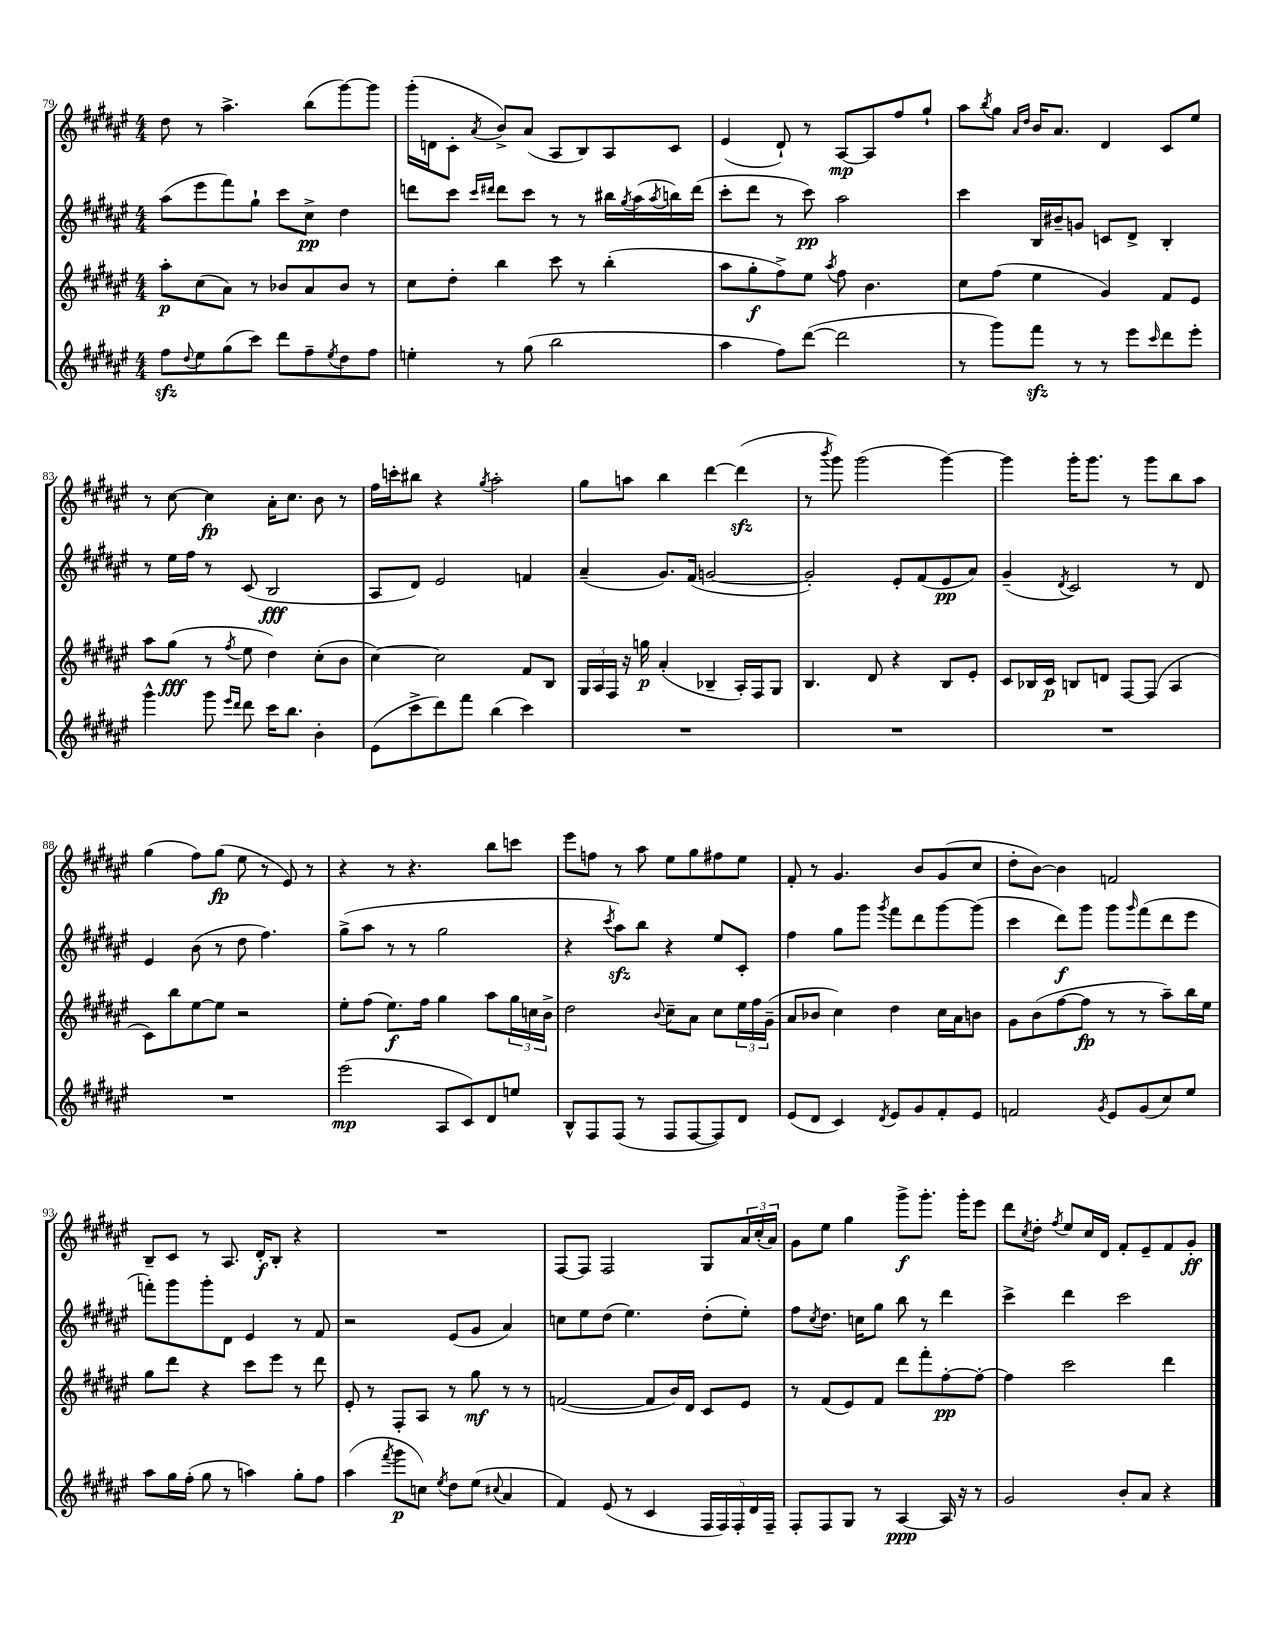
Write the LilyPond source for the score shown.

<<
\new StaffGroup <<
\new Staff = "s0" {
    \clef treble \key fis \major \numericTimeSignature \time 4/4
    dis''8 r8 ais''4.-> b''8( gis'''8~) gis'''8 |
    gis'''16-.( d'16 cis'8-. \acciaccatura { ais'8 } b'8->) ais'8( ais8 b8) ais8 cis'8 |
    eis'4( dis'8-!) r8 ais8~\mp ais8 fis''8 gis''8-! |
    ais''8 \acciaccatura { b''8 } gis''8 \grace { ais'16 dis''16 } b'16 ais'8. dis'4 cis'8 eis''8 |
    r8 cis''8~ cis''4\fp ais'16-. cis''8. b'8 r8 |
    fis''16 c'''16-. bis''8 r4 \acciaccatura { gis''8 } ais''2-. |
    gis''8 a''8 b''4 dis'''4~ dis'''4\sfz( |
    r8 \acciaccatura { b'''8 } gis'''8) gis'''2( gis'''4~) |
    gis'''4 gis'''16-. gis'''8. r8 gis'''8 b''8 ais''8 |
    gis''4( fis''8) gis''8\fp( eis''8 r8 eis'8) r8 |
    r4 r8 r4. b''8 c'''8 |
    eis'''8 f''8 r8 ais''8 eis''8 gis''8 fis''8 eis''8 |
    fis'8-. r8 gis'4. b'8 gis'8( cis''8 |
    dis''8-. b'8~) b'4 f'2 |
    b8-- cis'8 r8 ais8. dis'16-.\f b8-. r4 |
    R1 |
    fis8~ fis8 fis2 gis8 \tuplet 3/2 { ais'16 cis''16-.( ais'16) } |
    gis'8 eis''8 gis''4 gis'''8->\f gis'''8.-. gis'''16-. eis'''8 |
    dis'''8 \acciaccatura { cis''8 } dis''8-. \acciaccatura { fis''8 } eis''8 cis''16 dis'16 fis'8-. eis'8-- fis'8 gis'8-.\ff \bar "|." |
}
\new Staff = "s1" {
    \clef treble \key fis \major \numericTimeSignature \time 4/4
    ais''8( eis'''8 fis'''8) gis''8-! cis'''8 cis''8->\pp dis''4 |
    d'''8 cis'''8 \grace { cis'''16 dis'''16 } dis'''8 cis'''8 r8 r8 bis''16 \acciaccatura { gis''8 } ais''16( \acciaccatura { ais''8 } b''16) dis'''16( |
    cis'''8-. dis'''8 r8 cis'''8\pp) ais''2 |
    cis'''4 b16 bis'16-- g'8 c'8 dis'8-> b4-. |
    r8 eis''16 fis''16 r8 cis'8( b2\fff |
    ais8 dis'8) eis'2 f'4 |
    ais'4--( gis'8.) fis'16( g'2~ |
    g'2-.) eis'8-. fis'8( eis'8\pp ais'8) |
    gis'4--( \acciaccatura { dis'8 } cis'2) r8 dis'8 |
    eis'4 b'8( r8 dis''8 fis''4.) |
    gis''8->( ais''8 r8 r8 gis''2 |
    r4 \acciaccatura { cis'''8 } ais''8\sfz) b''8 r4 eis''8 cis'8-. |
    fis''4 gis''8 gis'''8 \acciaccatura { gis'''8 } fis'''8 dis'''8 gis'''8~ gis'''8( |
    cis'''4 dis'''8\f) gis'''8 gis'''8 \grace { gis'''16 } fis'''8( dis'''8 eis'''8 |
    f'''8-.) gis'''8 gis'''8-. dis'8 eis'4 r8 fis'8 |
    r2 eis'8( gis'8 ais'4) |
    c''8 eis''8 dis''8( eis''4.) dis''8-.( eis''8-.) |
    fis''8 \acciaccatura { cis''8 } dis''8. c''16 gis''8 b''8 r8 dis'''4 |
    cis'''4-> dis'''4 cis'''2 \bar "|." |
}
\new Staff = "s2" {
    \clef treble \key fis \major \numericTimeSignature \time 4/4
    ais''8-.\p cis''8( ais'8) r8 bes'8 ais'8 bes'8 r8 |
    cis''8 dis''8-. b''4 cis'''8 r8 b''4-.( |
    ais''8 gis''8-.\f fis''8->) eis''8 \acciaccatura { ais''8 } fis''8 b'4. |
    cis''8 fis''8( eis''4 gis'4) fis'8 eis'8 |
    ais''8 gis''8\fff( r8 \acciaccatura { fis''8 } eis''8 dis''4) cis''8-.( b'8 |
    cis''4~) cis''2 fis'8 b8 |
    \tuplet 3/2 { gis16 ais16 fis16 } r16 g''16\p ais'4-.( bes4-- ais16-.) fis16 gis8 |
    b4. dis'8 r4 b8 eis'8-. |
    cis'8 bes16 cis'16\p b8 d'8 fis8~ fis8( ais4 |
    cis'8) b''8 eis''8~ eis''8 r2 |
    eis''8-. fis''8( eis''8.\f) fis''16 gis''4 ais''8 \tuplet 3/2 { gis''16 c''16 b'16-> } |
    dis''2 \appoggiatura { b'8 } cis''8-- ais'8 cis''8 \tuplet 3/2 { eis''16 fis''16 gis'16--( } |
    ais'8 bes'8 cis''4) dis''4 cis''16 ais'16 b'8 |
    gis'8 b'8( fis''8~ fis''8\fp r8 r8 ais''8--) b''16 eis''16 |
    gis''8 dis'''8 r4 cis'''8 eis'''8 r8 dis'''8 |
    eis'8-. r8 fis8-. ais8 r8 gis''8\mf r8 r8 |
    f'2~( f'8 b'16) dis'16 cis'8 eis'8 |
    r8 fis'8( eis'8) fis'8 dis'''8 fis'''8-. fis''8~-.\pp fis''8~-. |
    fis''4 cis'''2 dis'''4 \bar "|." |
}
\new Staff = "s3" {
    \clef treble \key fis \major \numericTimeSignature \time 4/4
    fis''8\sfz \appoggiatura { dis''8 } eis''8 gis''8( cis'''8) dis'''8 fis''8-- \acciaccatura { eis''8 } dis''8 fis''8 |
    e''4-. r8 gis''8( b''2 |
    ais''4 fis''8) dis'''8~( dis'''2 |
    r8 gis'''8) fis'''8\sfz r8 r8 eis'''8 \grace { cis'''16 } dis'''8 eis'''8-. |
    gis'''4-^ gis'''8 \grace { eis'''16 dis'''16 } dis'''8 cis'''16 b''8. b'4-. |
    eis'8( cis'''8-> dis'''8) fis'''8 b''4( cis'''4) |
    R1 |
    R1 |
    R1 |
    R1 |
    eis'''2\mp( ais8 cis'8) dis'8 e''8 |
    b8-^ fis8 fis8( r8 fis8 fis8~ fis8) dis'8 |
    eis'8( dis'8 cis'4) \acciaccatura { dis'8 } eis'8 gis'8 fis'8-. eis'8 |
    f'2 \acciaccatura { gis'8 } eis'8 gis'8( cis''8) eis''8 |
    ais''8 gis''16 fis''16-.( gis''8 r8 a''4) gis''8-. fis''8 |
    ais''4( \acciaccatura { fis'''8 } gis'''8\p c''8) \acciaccatura { eis''8 } dis''8 eis''8( \appoggiatura { cis''8 } ais'4 |
    fis'4) eis'8( r8 cis'4 \tuplet 5/4 { fis16 fis16) fis16-. dis'16 fis16-- } |
    fis8-. fis8 gis8 r8 ais4~\ppp ais16 r16 r8 |
    gis'2 b'8-. ais'8 r4 \bar "|." |
}
>>
>>
\layout { \context { \Score currentBarNumber = #79 } }
